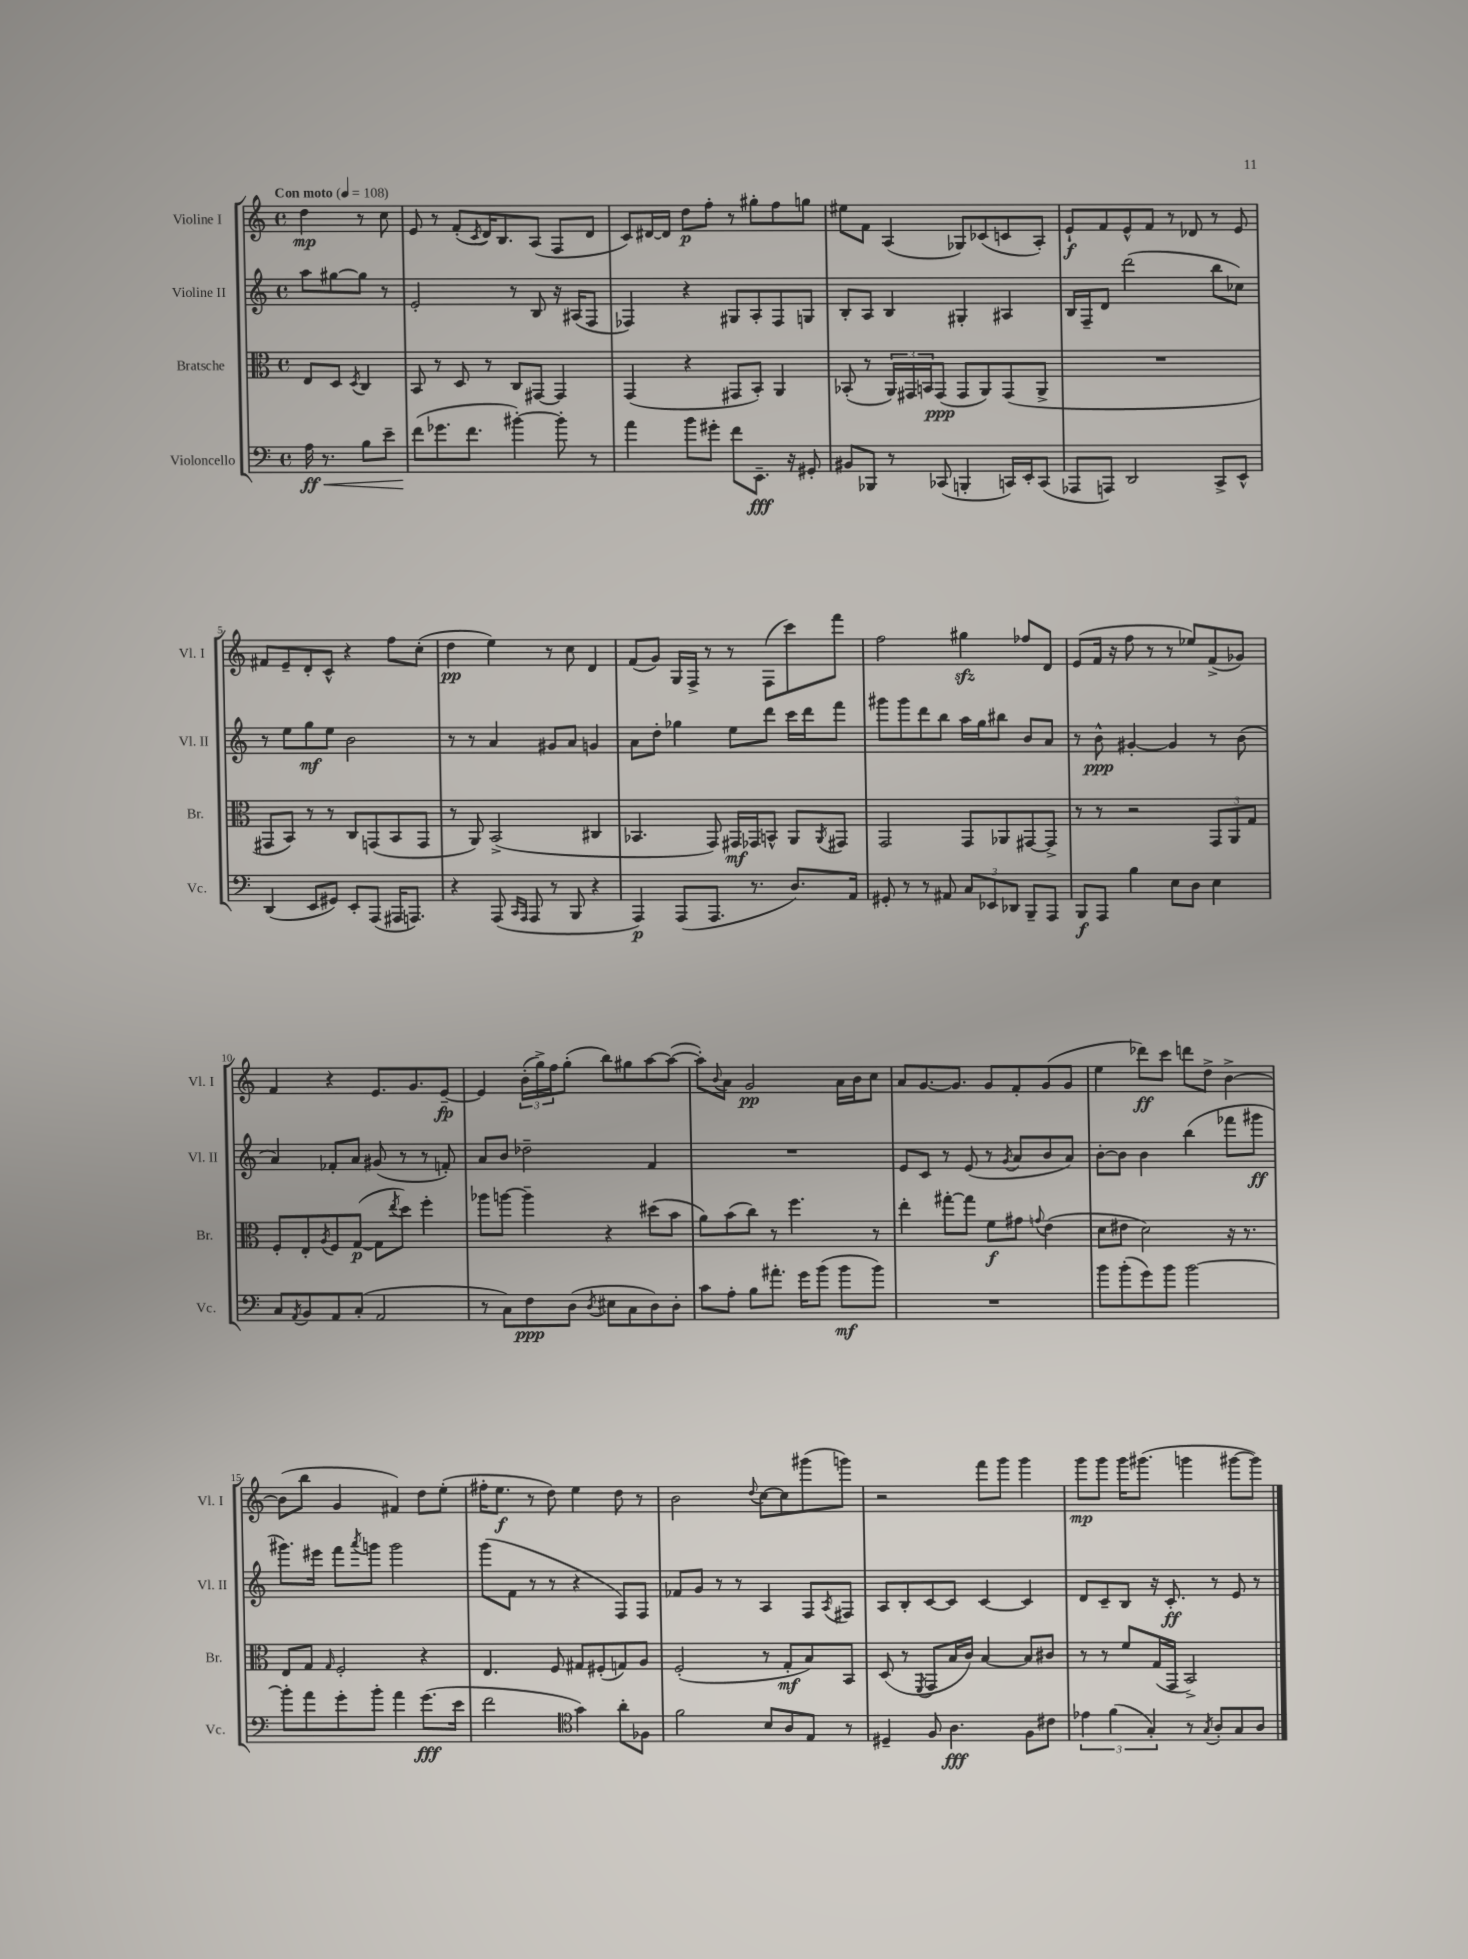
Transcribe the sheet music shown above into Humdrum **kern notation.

**kern	**kern	**kern	**kern
*staff4	*staff3	*staff2	*staff1
*clefF4	*clefC3	*clefG2	*clefG2
*k[]	*k[]	*k[]	*k[]
*M4/4	*M4/4	*M4/4	*M4/4
*met(c)	*met(c)	*met(c)	*met(c)
*MM108	*MM108	*MM108	*MM108
16A	8E	8aa	4dd
8.r	.	.	.
.	8D	[8gg#	.
.	8qD	.	.
8B	4C	8gg#]	8r
8e~	.	8r	8cc
=	=	=	=
(8f	8BB	2e'	8e
8.g-	8r	.	8r
.	8D	.	(8f'
8.f	.	.	.
.	.	.	8qc
.	8r	.	16d)
.	.	.	8.B
[4b#')	8C	8r	.
.	[8GG#	8B	(8A
8b#']	4GG#]	16r	8F
.	.	(16A#	.
8r	.	8F	8d
=	=	=	=
4a	(4GG	4F-)	8c)
.	.	.	[16d#
.	.	.	16d#]
8b	4r	4r	8dd
8g#'	.	.	8ff'
8f	8GG#	8G#	8r
8.EE~	8BB')	8A'	8gg#'
.	4AA	8F-	8ff
16r	.	.	.
8GG#'	.	8G	8gg
=	=	=	=
8BB#	(8BB-'	8B'	8ee#
8BBB-	8r	8A	8f
8r	24AA)	4B	(4A
.	24GG#	.	.
.	24BB	.	.
(8CC-	(8GG#	.	.
4BBB'	8GG#	4G#'	8G-)
.	8AA)	.	(8c-
16CC)	(8GG#	4A#	8c
16EE'	.	.	.
(8CC	8AA^	.	8A')
=	=	=	=
8AAA-	1r	16B	8e`
.	.	16F~	.
8AAA)	.	8d	8f
2DD	.	(2ddd	8e^^
.	.	.	8f
.	.	.	8r
.	.	.	8d-
8CC^	.	8bb	8r
8EE^^	.	8cc-)	8e
=	=	=	=
(4DD	8GG#	8r	8f#
.	8BB)	8ee	8e~
8EE	8r	8gg	8d'
8GG#)	8r	8ee	8c^^
8EE'	8C	2b	4r
(8AAA	(8GG	.	.
16AAA#	8BB	.	8ff
8.AAA)	.	.	.
.	8GG	.	(8cc'
=	=	=	=
4r	8r	8r	4dd
.	8AA)	8r	.
(8AAA	(2BB^	4a	4ee)
16qqCC	.	.	.
16qqAAA	.	.	.
8AAA	.	.	.
8r	.	8g#	8r
8BBB	.	8a	8cc
4r	4C#	4g	4d
=	=	=	=
4AAA)	4.BB-	8a	(8f
.	.	8dd'	8g)
(8AAA	.	4gg-	16G
.	.	.	16F^
8.AAA	8GG)	.	8r
.	16GG#	8ee	8r
8.r	16GG-	.	.
.	8BB^^	8ddd	(8F
8.D)	8AA	16ccc	8ccc)
.	.	16ddd	.
.	8qAA	.	.
.	8GG#	8fff	8fff
16AA	.	.	.
=	=	=	=
8GG#'	2GG	8ggg#	2ff
8r	.	8ggg#	.
8r	.	8ddd	.
8AA#	.	8bb	.
12C	8GG	16aa	4gg#
.	.	16gg	.
12EE-	.	.	.
.	8AA-	8bb#	.
12DD-	.	.	.
8BBB~	[8GG#	8b	8ff-
8AAA	8GG#^]	8a	8d
=	=	=	=
8BBB	8r	8r	(8e
8AAA	8r	8b^^	16f
.	.	.	16r
4B	2r	[4g#'	8ff
.	.	.	8r
8E	.	4g#]	8r
8D	.	.	8ee-)
4E	12GG	8r	(8f^
.	12AA	.	.
.	.	(8b	8g-)
.	12G	.	.
=	=	=	=
8C	8F'	4a)	4f
8qAA	.	.	.
8BB	8E'	.	.
.	8qA	.	.
8AA	8F	8f-'	4r
(8C'	([8G	8a	.
2AA	8G]	(8g#	8.e
.	8qee	.	.
.	8dd)	8r	.
.	.	.	8.g
.	4ff'	8r	.
.	.	8f')	[8e~
=	=	=	=
8r	8aa-	8a	4e]
8C)	[8aa	8b	.
8F	4aa~]	2dd-~	(24b'
.	.	.	24gg^)
.	.	.	24ff
(8D	.	.	(8gg'
8qD	.	.	.
8E#	4r	.	8bb)
8C	.	.	8gg#
8D)	(8dd#	4f	[8aa
8D'	8b	.	(8aa_
=	=	=	=
8c	8a)	1r	8aa'])
.	.	.	8qqb
8A'	(8b	.	8a
8B	8cc)	.	2g
8.a#'	8r	.	.
.	4.ff	.	.
16g	.	.	.
(8b	.	.	.
8b	.	.	16a
.	.	.	16b
8b)	8r	.	8cc
=	=	=	=
1r	4ee'	8e	8a
.	.	8c	[8.g
.	[8gg#'	8r	.
.	.	.	8.g]
.	8gg#]	(8e	.
.	8f	8r	8g
.	.	8qg	.
.	8g#	8a	8f'
.	8qqg	.	.
.	(4e	8b	(8g
.	.	8a)	8g
=	=	=	=
8b	8d	[8b'	4ee
(8b'	8e#	8b]	.
8g)	2d)	4b	8ddd-)
8b	.	.	8ccc
[2b	.	(4bb	8ddd
.	.	.	8dd^
.	16r	8fff-	[4b^
.	8.r	.	.
.	.	8ggg#	.
=	=	=	=
8b']	8E	8.ggg#)	(8b]
8a	8G	.	8bb
.	.	16eee#	.
.	16qqG	.	.
8g'	2F'	8fff	4g
.	.	8qaaa	.
8b'	.	8ggg	.
4a	.	2ggg	4f#)
(8.g	4r	.	8dd
.	.	.	(8ee'
16e	.	.	.
=	=	=	=
2f	4.E	(8ggg	16ff#'
.	.	.	8.ee
.	.	8f	.
.	.	8r	8r
.	8F	8r	8dd)
*clefC4	*	*	*
4g)	8G#	4r	4ee
.	(8F#'	.	.
8a'	8G)	8F)	8dd
8F-	8A	8F	8r
=	=	=	=
2f	(2F'	8f-	2b
.	.	8g	.
.	.	8r	.
.	.	8r	.
.	.	.	8qqdd
8B	8r	4A	[8cc
8A	8G'	.	8cc]
8E	8B)	8F	(8ggg#
.	.	8qA	.
8r	8BB	8F#	8ggg)
=	=	=	=
4D#~	(8D	8A	2r
.	8r	8B'	.
.	8qFF	.	.
8F	8GG	[8c	.
4.A	16B	8c]	.
.	16c)	.	.
.	[4B	[4c	8fff
.	.	.	8ggg
8F	8B]	4c]	4ggg
8c#	8c#	.	.
=	=	=	=
6e-	8r	8d	8ggg
.	8r	8c~	8ggg
(6f	.	.	.
.	8f	8B	16ggg
.	.	.	(8.ggg#
6G')	.	.	.
.	(16G	16r	.
.	16GG	8.c'	.
8r	2BB^)	.	4ggg
8qG	.	.	.
8A'	.	8r	.
8G	.	8e	[8ggg#
8A	.	8r	8ggg#])
==	==	==	==
*-	*-	*-	*-
